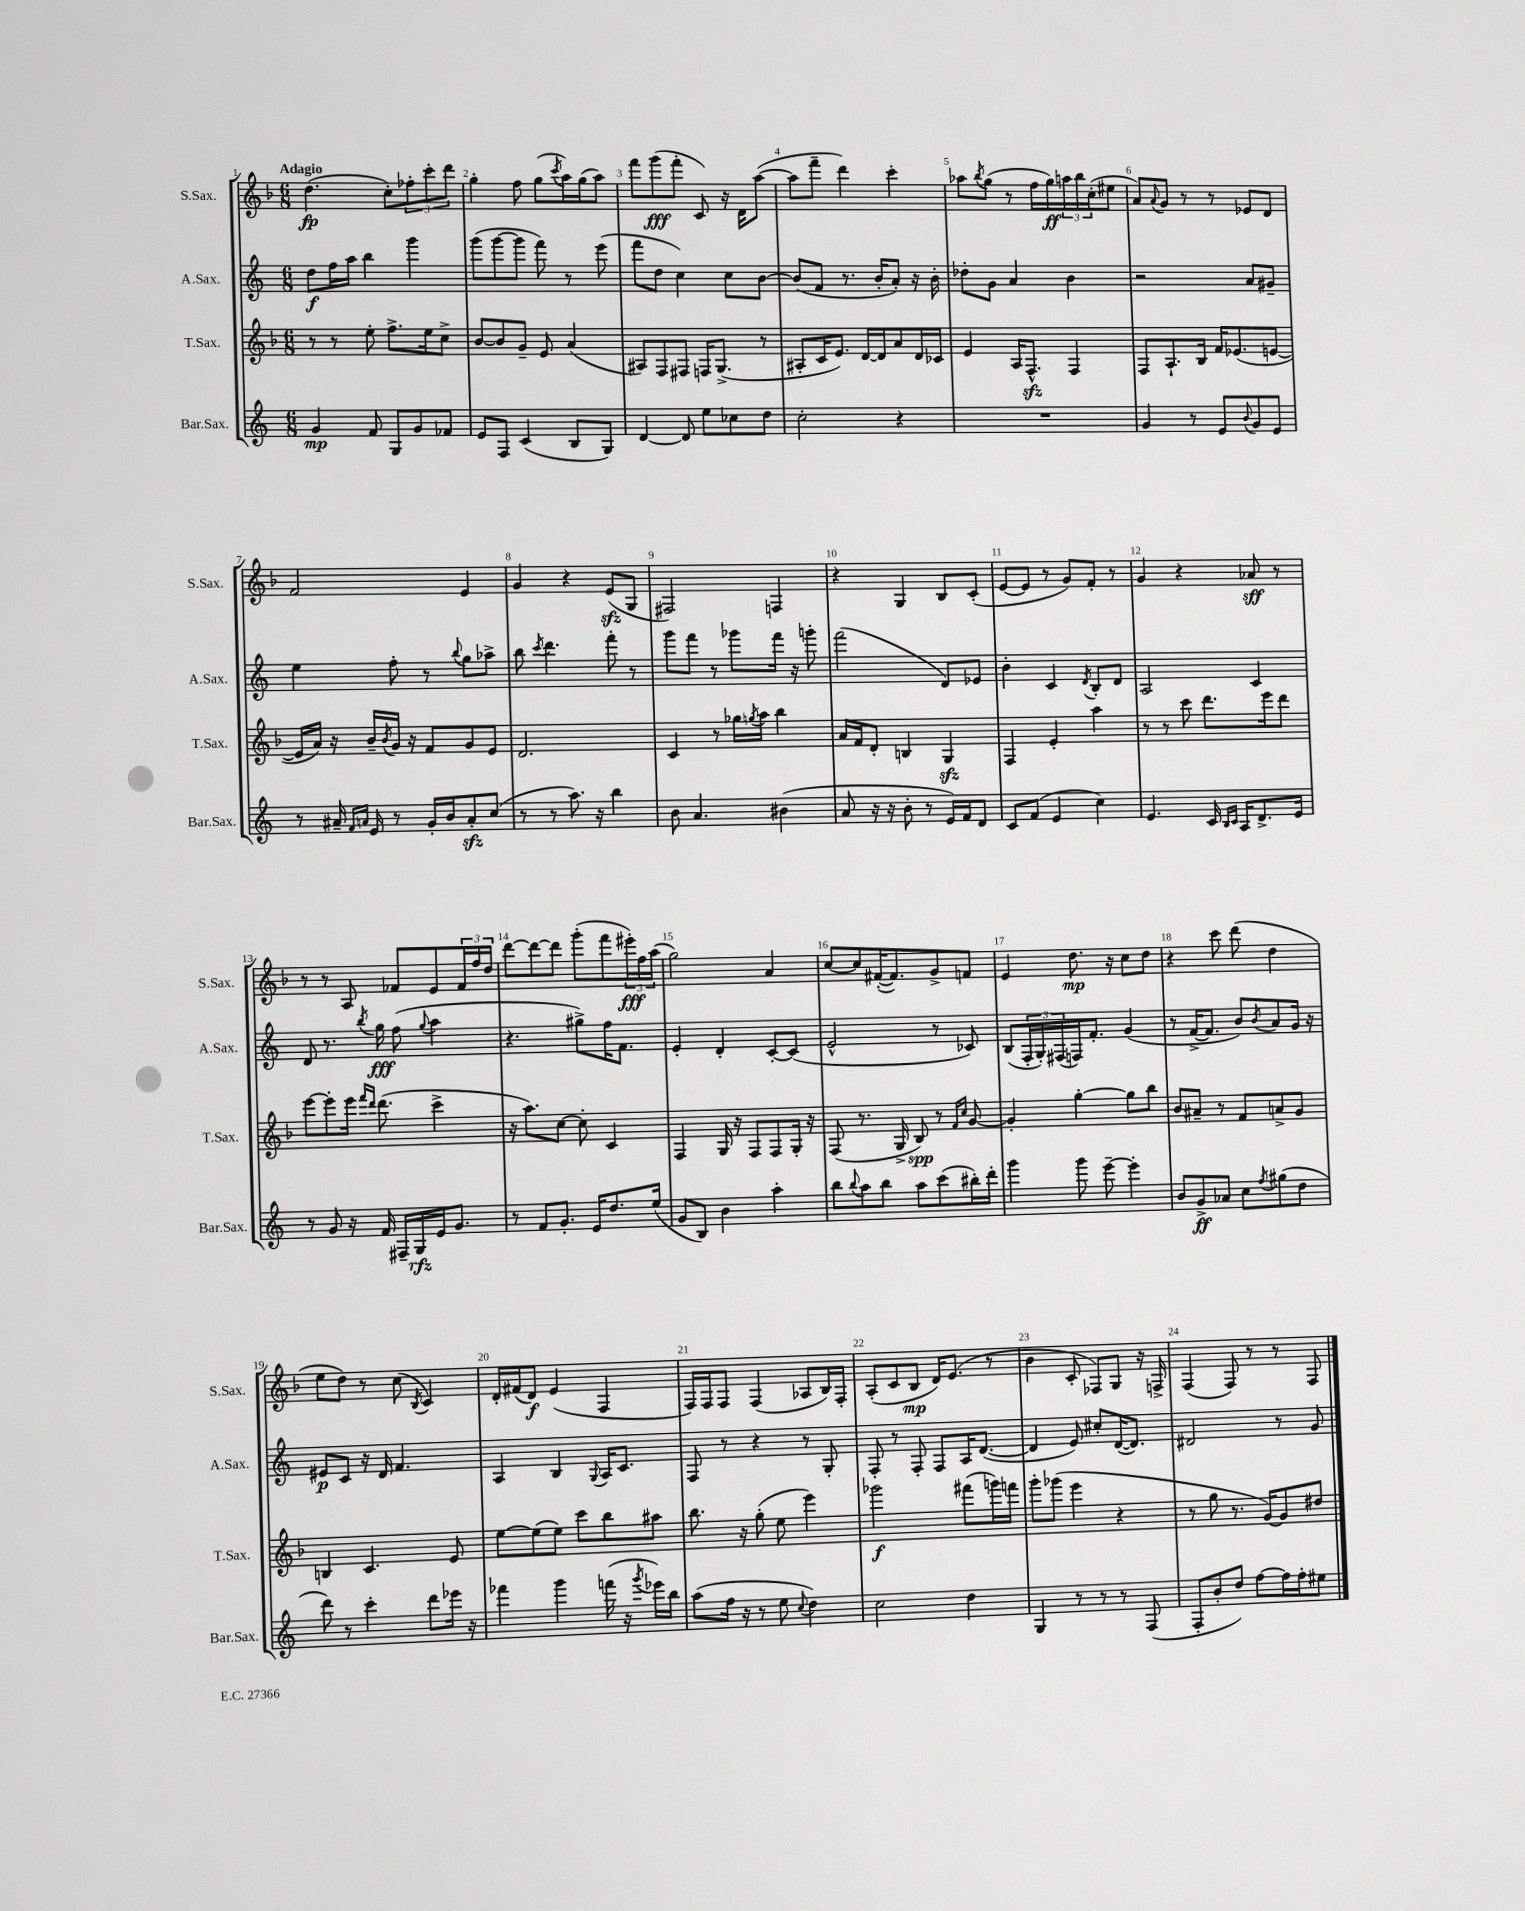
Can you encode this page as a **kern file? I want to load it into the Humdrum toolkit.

**kern	**dynam	**kern	**dynam	**kern	**dynam	**kern	**dynam
*part4	*part4	*part3	*part3	*part2	*part2	*part1	*part1
*staff4	*staff4	*staff3	*staff3	*staff2	*staff2	*staff1	*staff1
*I"Bar.Sax.	*	*I"T.Sax.	*	*I"A.Sax.	*	*I"S.Sax.	*
*I'Bar.Sax.	*	*I'T.Sax.	*	*I'A.Sax.	*	*I'S.Sax.	*
*clefG2	*	*clefG2	*	*clefG2	*	*clefG2	*
*k[]	*	*k[b-]	*	*k[]	*	*k[b-]	*
*M6/8	*	*M6/8	*	*M6/8	*	*M6/8	*
=1	=1	=1	=1	=1	=1	=1	=1
!	!	!	!	!	!	!LO:TX:a:B:t=Adagio	!
4g/	mp	8r	.	8dd\L	f	(4.dd\	fp
.	.	8r	.	16ff\L	.	.	.
.	.	.	.	16aa\JJ	.	.	.
8f/	.	8ee'\	.	4bb\	.	.	.
8G/L	.	8.ff^\L	.	.	.	8cc'\L)	.
8g/	.	.	.	4ggg\	.	12ff-X'\	.
.	.	16ee\k	.	.	.	.	.
.	.	.	.	.	.	12ccc'\	.
8f-X/J	.	8cc^\J	.	.	.	.	.
.	.	.	.	.	.	12ddd\J	.
=2	=2	=2	=2	=2	=2	=2	=2
8e/L	.	[8b-/L	.	(8ggg\L	.	4gg'\	.
8F/J	.	8b-/]	.	[8ggg\	.	.	.
(4c/	.	8g~/J	.	8ggg\J]	.	8ff\	.
.	.	8e/	.	8fff\)	.	(8gg\L	.
.	.	.	.	.	.	8qccc/	.
8B/L	.	(4a/	.	8r	.	16aa\L)	.
.	.	.	.	.	.	(16gg\J	.
8G/J)	.	.	.	(8eee\	.	8aa\J)	.
=3	=3	=3	=3	=3	=3	=3	=3
[4d/	.	8A#X/L)	.	8fff\L	.	8fff\L	.
.	.	8F/	.	8dd\J	.	(8ggg\	fff
8d/]	.	8F#X/J	.	4cc\)	.	8fff'\J	.
8ee\L	.	16Fn/KL	.	.	.	8c/)	.
.	.	(8.G^/J	.	.	.	.	.
8cc-X\	.	.	.	8cc\L	.	16r	.
.	.	.	.	.	.	16d\KL	.
8dd\J	.	8r	.	[8b\J	.	([8aa\J	.
=4	=4	=4	=4	=4	=4	=4	=4
2cc'\	.	8A#X'/L	.	(8b/L]	.	8aa\L]	.
.	.	16c/K	.	8f/J	.	8fff~\J	.
.	.	8.e/J)	.	.	.	.	.
.	.	.	.	8.r	.	4ddd\)	.
.	.	[16d/LL	.	.	.	.	.
.	.	16d/J]	.	16b'/KL	.	.	.
4r	.	8a/	.	8a'/J)	.	4ccc'\	.
.	.	16d/L	.	16r	.	.	.
.	.	16c-X/JJ	.	16b'\	.	.	.
=5	=5	=5	=5	=5	=5	=5	=5
2.r	.	4e/	.	8dd-X'\L	.	8aa-X\L	.
.	.	.	.	.	.	8qbb-/	.
.	.	.	.	8g\J	.	(8gg\J	.
.	.	16A/KL	.	4a/	.	8r	.
.	.	8.Fzz^^/J	.	.	.	.	.
.	.	.	.	.	.	16ff\LL	.
.	.	.	.	.	.	16gg\)	ff
.	.	4F/	.	4b\	.	24aan\	.
.	.	.	.	.	.	24bb-\	.
.	.	.	.	.	.	(24cc'\J	.
.	.	.	.	.	.	8ee#X\J	.
=6	=6	=6	=6	=6	=6	=6	=6
4g/	.	8F/L	.	2r	.	8a/L)	.
.	.	.	.	.	.	8qqa/	.
.	.	8.A`/	.	.	.	8g/J	.
8r	.	.	.	.	.	8r	.
.	.	16B-/Jk	.	.	.	.	.
8e/L	.	16f/KL	.	.	.	8r	.
.	.	(8.e-X/	.	.	.	.	.
8qqb/	.	.	.	.	.	.	.
8g/	.	.	.	8a/L	.	8e-X/L	.
8e/J	.	[8en/J	.	8g#X~/J	.	8d/J	.
!!LO:LB:g=z
=7	=7	=7	=7	=7	=7	=7	=7
8r	.	16e/LL]	.	4ee\	.	2f/	.
.	.	16a/JJ)	.	.	.	.	.
16a#X~/	.	16r	.	.	.	.	.
16qqf/LL	.	.	.	.	.	.	.
16qqan/JJ	.	.	.	.	.	.	.
16e/	.	16b-~/LL	.	.	.	.	.
.	.	8qb-/	.	.	.	.	.
8r	.	16g/JJ	.	8ff'\	.	.	.
.	.	16r	.	.	.	.	.
16g'/LL	.	8f/L	.	8r	.	.	.
16b/J	.	.	.	.	.	.	.
.	.	.	.	8qqbb/	.	.	.
8azz'/	.	8g/	.	8gg\L	.	4e/	.
(8cc/J	.	8e/J	.	8aa-X^\J	.	.	.
=8	=8	=8	=8	=8	=8	=8	=8
8r	.	2.d/	.	8bb\	.	4g/	.
.	.	.	.	8qccc/	.	.	.
8r	.	.	.	4.ddd\	.	.	.
8.aa\)	.	.	.	.	.	4r	.
16r	.	.	.	.	.	.	.
4bb\	.	.	.	8fff'\	.	(8ezz/L	.
.	.	.	.	8r	.	8G/J	.
=9	=9	=9	=9	=9	=9	=9	=9
8b\	.	4c/	.	8ggg\L	.	2F#X/)	.
4.a/	.	.	.	8fff\J	.	.	.
.	.	8r	.	8r	.	.	.
.	.	16gg-X\LL	.	8ggg-X\L	.	.	.
.	.	8qggn/	.	.	.	.	.
.	.	16aa\JJ	.	.	.	.	.
(4b#X\	.	4bb-\	.	16fff\Jk	.	4Fn/	.
.	.	.	.	16r	.	.	.
.	.	.	.	8gggn'\	.	.	.
=10	=10	=10	=10	=10	=10	=10	=10
8a/	.	16a/LL	.	(2fff\	.	4r	.
.	.	16f/J	.	.	.	.	.
16r	.	8d'/J	.	.	.	.	.
16r	.	.	.	.	.	.	.
8b'\	.	4Bn/	.	.	.	4G/	.
8r	.	.	.	.	.	.	.
16e/LL)	.	4Gzz/	.	8d/L)	.	8B-/L	.
16f/J	.	.	.	.	.	.	.
8d/J	.	.	.	8e-X/J	.	(8c'/J	.
=11	=11	=11	=11	=11	=11	=11	=11
8c/L	.	4F/	.	4b'\	.	[8e/L	.
(8f/J	.	.	.	.	.	8e/J]	.
4e/	.	4e'/	.	4c/	.	8r	.
.	.	.	.	.	.	8g/L)	.
.	.	.	.	8qd/	.	.	.
4cc\)	.	4aa\	.	8B'/L	.	8f'/J	.
.	.	.	.	8d/J	.	8r	.
=12	=12	=12	=12	=12	=12	=12	=12
4.e/	.	8r	.	2A/	.	4g/	.
.	.	8r	.	.	.	.	.
.	.	8ccc\	.	.	.	4r	.
16c/	.	8.ddd\L	.	.	.	.	.
16qqB/LL	.	.	.	.	.	.	.
16qqc/JJ	.	.	.	.	.	.	.
16A/KL	.	.	.	.	.	.	.
8.d^/	.	.	.	4c/	.	8a-X/	sff
.	.	16eee\k	.	.	.	.	.
.	.	8ddd\J	.	.	.	8r	.
16e/Jk	.	.	.	.	.	.	.
!!LO:LB:g=z
=13	=13	=13	=13	=13	=13	=13	=13
8r	.	[8eee\L	.	8d/	.	8r	.
8g/	.	8eee'\]	.	8.r	.	8r	.
16r	.	16eee\Jk	.	.	.	8A/	.
.	.	16qqfff/LL	.	.	.	.	.
.	.	16qqddd/JJ	.	8qbb/	.	.	.
16f/	.	(8.ddd\	.	16gg\	fff	.	.
16F#X~/LL	.	.	.	(8ff\	.	8f-X/L	.
16G/	rfz	.	.	.	.	.	.
.	.	.	.	8qqgg/	.	.	.
16e/J	.	4ccc^\	.	4aa\	.	8e/	.
8.g/J	.	.	.	.	.	.	.
.	.	.	.	.	.	24f-/L	.
.	.	.	.	.	.	24ff/	.
.	.	.	.	.	.	24dd/JJ	.
=14	=14	=14	=14	=14	=14	=14	=14
8r	.	16r	.	4.r	.	[8ddd\L	.
.	.	8.aa\L)	.	.	.	.	.
8f/L	.	.	.	.	.	8ddd\_	.
8.g'/J	.	[8cc\J	.	.	.	8ddd\J]	.
.	.	8cc'\]	.	8gg#X^\L)	.	(8ggg'\L	.
16e/KL	.	.	.	.	.	.	.
8.dd/	.	4c/	.	16ff\K	.	8fff\	.
.	.	.	.	8.f\J	.	.	.
.	.	.	.	.	.	24eee#X'\L)	fff
.	.	.	.	.	.	24ff\	.
(16ee/Jk	.	.	.	.	.	.	.
.	.	.	.	.	.	(24aa\JJ	.
=15	=15	=15	=15	=15	=15	=15	=15
8g/L	.	4F/	.	4e'/	.	2gg\)	.
8B/J)	.	.	.	.	.	.	.
4b\	.	16G/	.	4d'/	.	.	.
.	.	16r	.	.	.	.	.
.	.	8F/L	.	.	.	.	.
4aa'\	.	8F/	.	[8c'/L	.	4a/	.
.	.	16G'/Jk	.	(8c/J]	.	.	.
.	.	16r	.	.	.	.	.
=16	=16	=16	=16	=16	=16	=16	=16
8bb\L	.	(8F/	.	2e^^/	.	[8cc/L	.
8qqbb/	.	.	.	.	.	.	.
8aa\	.	8.r	.	.	.	8cc/]	.
8bb\J	.	.	.	.	.	([16f#X'/K	.
.	.	16G^/	.	.	.	8.f#/])	.
8aa\L	.	8B-/)	spp	.	.	.	.
(8ccc\	.	8r	.	8r	.	8g^/	.
.	.	16qqf/LL	.	.	.	.	.
.	.	16qqcc/JJ	.	.	.	.	.
16bb#X'\L)	.	[8g/	.	8c-X/)	.	8fn/J	.
16ddd'\JJ	.	.	.	.	.	.	.
=17	=17	=17	=17	=17	=17	=17	=17
4ggg\	.	4g'/]	.	(8B/L	.	4e/	.
.	.	.	.	24F'/L	.	.	.
.	.	.	.	24G'/)	.	.	.
.	.	.	.	(24F#X/	.	.	.
8ggg\	.	[4gg'\	.	16Fn/J)	.	8.dd\	mp
.	.	.	.	8.f'/J	.	.	.
[8eee~\	.	.	.	.	.	.	.
.	.	.	.	.	.	16r	.
4eee'\]	.	8gg\L]	.	(4g/	.	8cc\L	.
.	.	8bb-\J	.	.	.	8dd\J	.
=18	=18	=18	=18	=18	=18	=18	=18
8b/L	.	8b-/L	.	8r	.	4r	.
8g^/	ff	8a#X~/J	.	[16f^/KL	.	.	.
.	.	.	.	8.f/J]	.	.	.
8a-X/J	.	8r	.	.	.	8ccc\	.
8cc\L	.	8f/L	.	8b/L)	.	(8ddd\	.
8qff/	.	.	.	8qb/	.	.	.
(8gg#X\	.	8an^/	.	8a/	.	4dd\	.
8dd\J	.	8g/J	.	16g/Jk	.	.	.
.	.	.	.	16r	.	.	.
!!LO:LB:g=z
=19	=19	=19	=19	=19	=19	=19	=19
8ddd\)	.	4Bn/	.	8e#X/L	p	8ee\L	.
8r	.	.	.	8c/J	.	8dd\J)	.
4ccc'\	.	4.c/	.	16r	.	8r	.
.	.	.	.	16d/	.	.	.
.	.	.	.	4.f/	.	(8cc\	.
.	.	.	.	.	.	8qB-/	.
8ddd\L	.	.	.	.	.	4c/)	.
16eee-X\Jk	.	8e/	.	.	.	.	.
16r	.	.	.	.	.	.	.
=20	=20	=20	=20	=20	=20	=20	=20
4fff-X\	.	[8ee\L	.	4A/	.	16d'/LL	.
.	.	.	.	.	.	(16f#X/J	.
.	.	(8ee\]	.	.	.	8d/J)	f
4ggg\	.	8ee\J)	.	4B/	.	(4e/	.
.	.	8ccc\L	.	.	.	.	.
.	.	.	.	8qqG/	.	.	.
(16fffn\	.	8bb-\	.	16A/KL	.	4F/	.
16r	.	.	.	8.c/J	.	.	.
8qggg/	.	.	.	.	.	.	.
16eee-X\LL)	.	8aa#X\J	.	.	.	.	.
16bb\JJ	.	.	.	.	.	.	.
=21	=21	=21	=21	=21	=21	=21	=21
(8aa\L	.	8.bb-\	.	8F/	.	16F/LL)	.
.	.	.	.	.	.	16F/J	.
16ff\Jk	.	.	.	8r	.	8F/J	.
16r	.	16r	.	.	.	.	.
8r	.	(8gg'\	.	4r	.	(4F/	.
8ee\	.	8ee\	.	.	.	.	.
8qqcc/	.	.	.	.	.	.	.
4dd\)	.	4eee\)	.	8r	.	8A-X/L	.
.	.	.	.	8G'/	.	16B-/L)	.
.	.	.	.	.	.	16F'/JJ	.
=22	=22	=22	=22	=22	=22	=22	=22
2cc\	.	2ggg-X\	f	8F'/	.	(8A'/L	.
.	.	.	.	8r	.	8c/	.
.	.	.	.	8F'/	.	8B-/J	mp
.	.	.	.	8F/L	.	16d/KL)	.
.	.	.	.	.	.	(8.e/J	.
4dd\	.	(8fff#X\L	.	16A/K	.	.	.
.	.	.	.	([8.d/J	.	.	.
.	.	16gggn\L)	.	.	.	8r	.
.	.	16fffn\JJ	.	.	.	.	.
=23	=23	=23	=23	=23	=23	=23	=23
4G/	.	8ggg'\L	.	4d/]	.	4b-\	.
.	.	(8ggg-X\J	.	.	.	.	.
8r	.	4eee\	.	8e/)	.	8c'/	.
8r	.	.	.	8cc#X'/L	.	8F-X/L)	.
8r	.	4r	.	([16d/K	.	8G/J	.
.	.	.	.	8.d/J])	.	.	.
(8F/	.	.	.	.	.	16r	.
.	.	.	.	.	.	16Fn^/	.
=24	=24	=24	=24	=24	=24	=24	=24
8F'/L	.	8r	.	2d#X/	.	(4F/	.
8b'/	.	8gg\	.	.	.	.	.
8dd/J)	.	8.r	.	.	.	8F/)	.
[8ff\L	.	.	.	.	.	8r	.
.	.	[16g/KL)	.	.	.	.	.
16ff\L]	.	8g/]	.	8r	.	8r	.
16ff'\J	.	.	.	.	.	.	.
8ee#X\J	.	8dd#X/J	.	8g/	.	8F/	.
==	==	==	==	==	==	==	==
*-	*-	*-	*-	*-	*-	*-	*-
